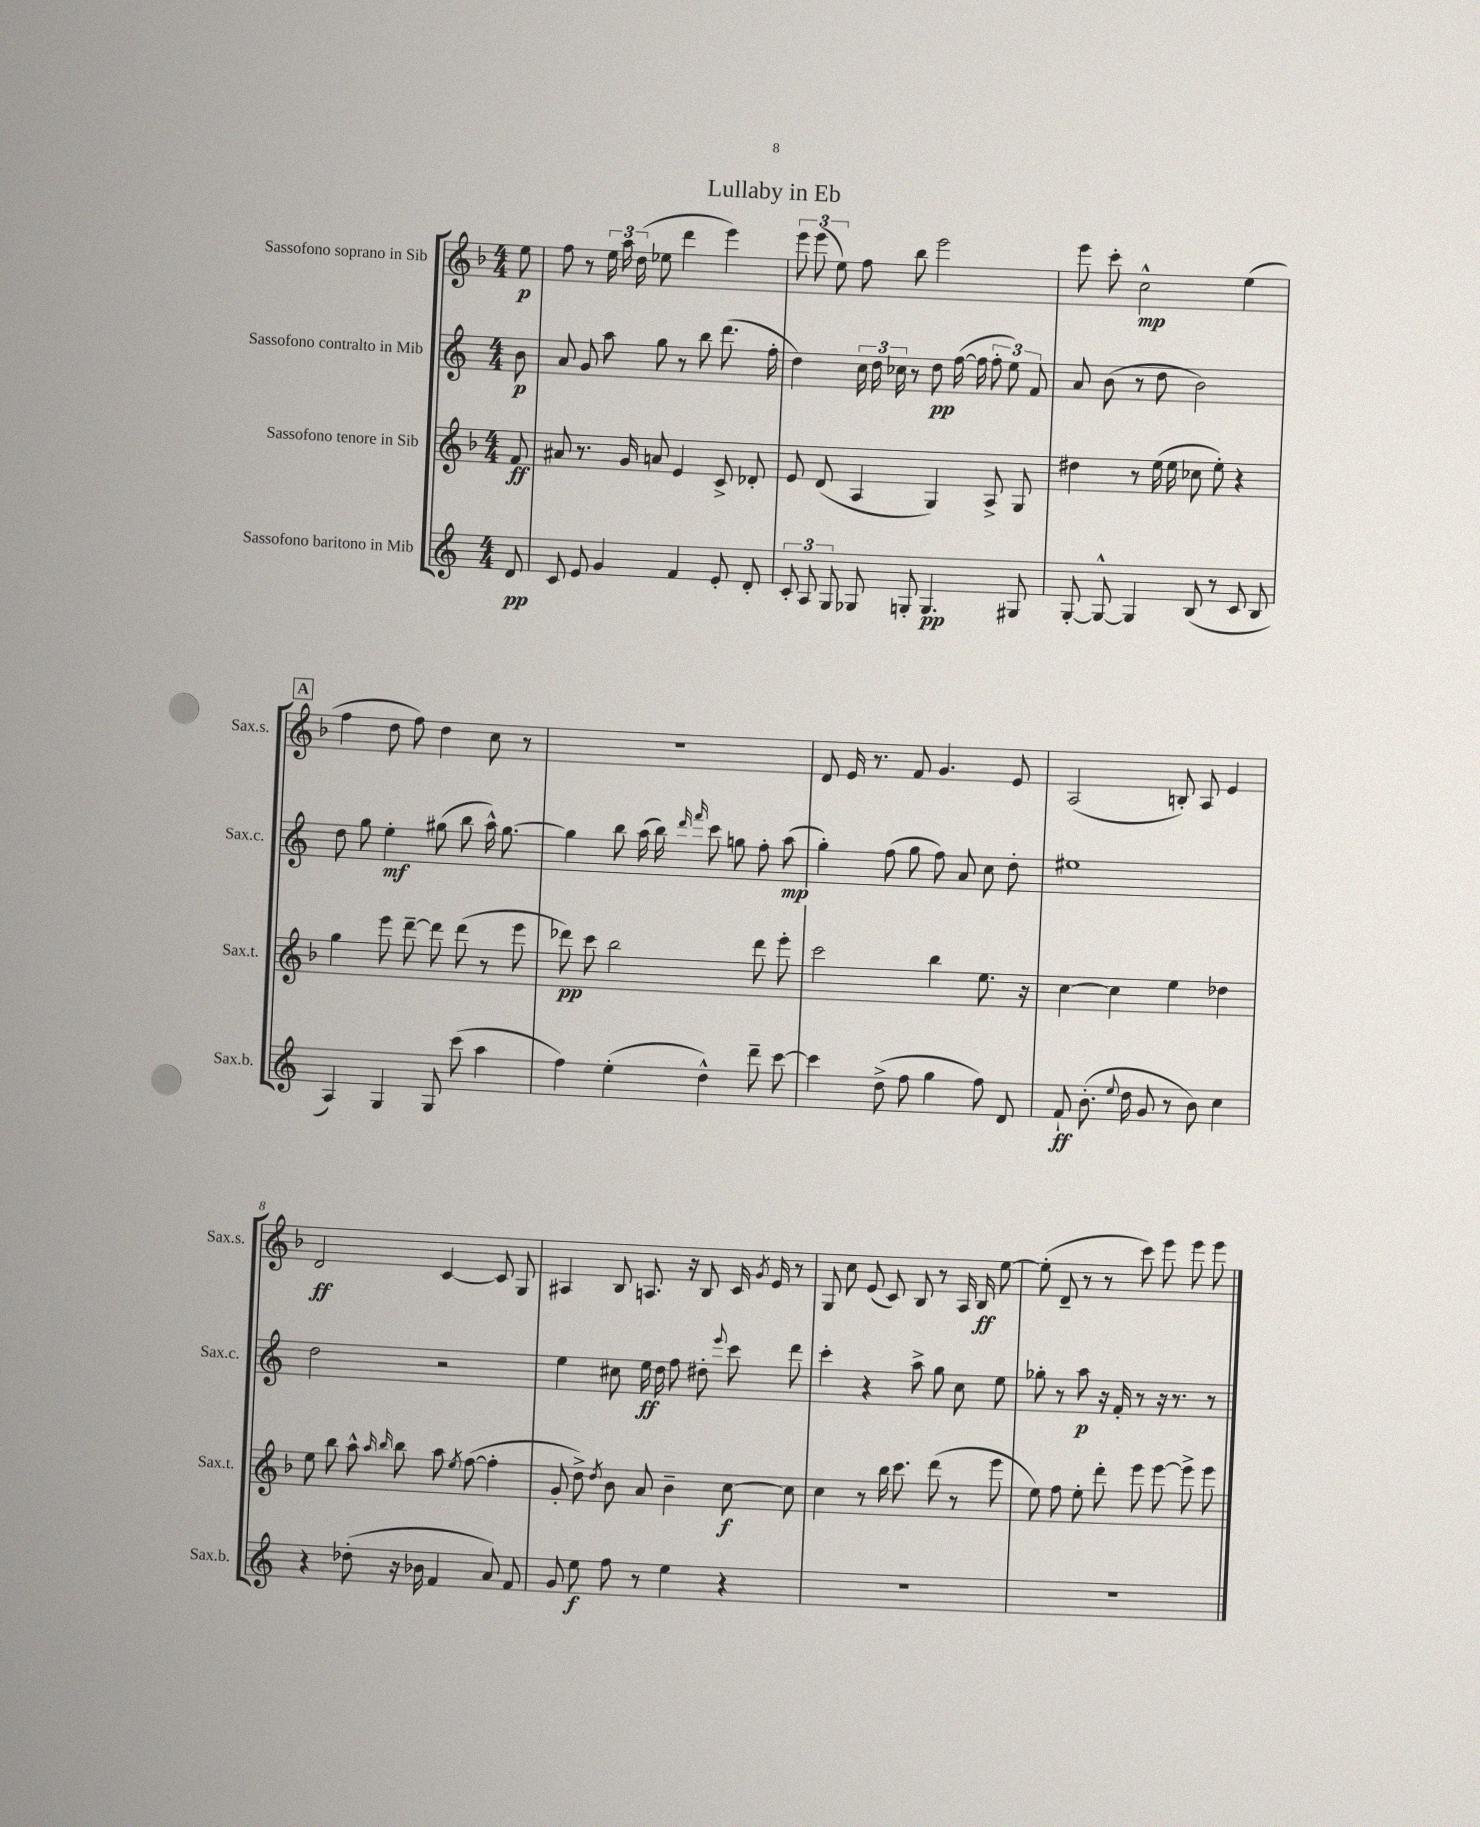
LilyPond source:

\header { title = "Lullaby in Eb" }
<<
\new StaffGroup <<
\new Staff = "s0" \with { instrumentName = "Sassofono soprano in Sib" shortInstrumentName = "Sax.s." } {
    \clef treble \key f \major \numericTimeSignature \time 4/4 \partial 8
    \autoBeamOff e''8\p |
    f''8 r8 \tuplet 3/2 { e''16 a''16 d''16( } ees''8 d'''4 e'''4) |
    \tuplet 3/2 { e'''8 e'''8( e''8) } f''8 bes''8 e'''2 |
    e'''8 c'''8-. c''2-^\mp e''4( |
    \mark \markup { \box "A" } f''4 d''8 f''8) d''4 c''8 r8 |
    R1 |
    d'8 e'16 r8. f'8 g'4. e'8 |
    a2( b8-.) a8 e'4 |
    d'2\ff c'4~ c'8 g8 |
    ais4 bes8 a8. r16 bes8 c'16 \acciaccatura { g'8 } e'16 r8 |
    g8 c''8 e'8( c'8) bes8 r8 a16 bes16\ff e''8~ |
    e''8-.( d'8-- r8 r8 c'''8) e'''8 e'''8 e'''8 \bar "|." |
}
\new Staff = "s1" \with { instrumentName = "Sassofono contralto in Mib" shortInstrumentName = "Sax.c." } {
    \clef treble \key c \major \numericTimeSignature \time 4/4 \partial 8
    \autoBeamOff b'8\p |
    a'8 g'8 a''8 g''8 r8 b''8 d'''8.( f''16-. |
    d''4) \tuplet 3/2 { c''16 d''16 ces''16 } r8 d''8\pp f''16~( f''16 \tuplet 3/2 { f''8-. e''8) f'8 } |
    a'8 b'8( r8 d''8 b'2) |
    \mark \markup { \box "A" } d''8 g''8 e''4-.\mf gis''8( b''8 a''16-^) gis''8.~ |
    gis''4 b''8 a''16( b''16) \grace { d'''16 f'''16 } c'''8 g''8 f''8-. a''8\mp( |
    g''4-.) f''8( g''8 f''8) a'8 c''8 d''8-. |
    eis''1 |
    d''2 r2 |
    e''4 cis''8 e''16\ff d''16 f''8 dis''8-. \appoggiatura { e'''8 } c'''8 d'''8 |
    c'''4-. r4 a''8-> g''8 c''8 e''8 |
    ges''8-. r8 a''8\p r16 f'16-. r8 r16 r8. r8 \bar "|." |
}
\new Staff = "s2" \with { instrumentName = "Sassofono tenore in Sib" shortInstrumentName = "Sax.t." } {
    \clef treble \key f \major \numericTimeSignature \time 4/4 \partial 8
    \autoBeamOff f'8\ff |
    ais'8 r8. g'16 a'8 e'4 c'8-> des'8-. |
    e'8 d'8( a4 g4) a8-> g8 |
    dis''4 r8 e''16( e''16 ces''8 e''8-.) r4 |
    \mark \markup { \box "A" } g''4 e'''8 d'''8~-- d'''8 d'''8( r8 e'''8 |
    des'''8\pp) c'''8 bes''2 des'''8 e'''8-. |
    c'''2 bes''4 e''8. r16 |
    c''4~ c''4 e''4 des''4 |
    e''8 bes''8 a''8-^ \grace { a''16 bes''16 } bes''8 a''8 \acciaccatura { e''8 } f''8~( f''4-. |
    g'8-. d''8->) \acciaccatura { d''8 } bes'8 a'8 bes'4-- c''8~\f c''8 |
    c''4 r8 bes''16 c'''8. d'''8( r8 e'''8 |
    e''8) f''8 e''8-. d'''8-. e'''8 e'''8~ e'''8-> e'''8 \bar "|." |
}
\new Staff = "s3" \with { instrumentName = "Sassofono baritono in Mib" shortInstrumentName = "Sax.b." } {
    \clef treble \key c \major \numericTimeSignature \time 4/4 \partial 8
    \autoBeamOff d'8\pp |
    c'8 e'8 g'4 f'4 e'8-. d'8-. |
    \tuplet 3/2 { c'8-. a8 g8 } ges8 g8-. g4.\pp gis8 |
    g8~-. g8~-^ g4 b8( r8 c'8 b8 |
    \mark \markup { \box "A" } a4) g4 g8 c'''8( a''4 |
    f''4) e''4-.( d''4-^) d'''8-- c'''8~ |
    c'''4 d''8->( f''8 g''4 f''8) d'8 |
    f'8-!\ff b'8.-.( \appoggiatura { e''8 } d''16 g'8 r8 b'8) c''4 |
    r4 des''8-.( r16 bes'16 f'4 a'8) f'8 |
    g'8 e''8\f f''8 r8 e''4 r4 |
    R1 |
    R1 \bar "|." |
}
>>
>>
